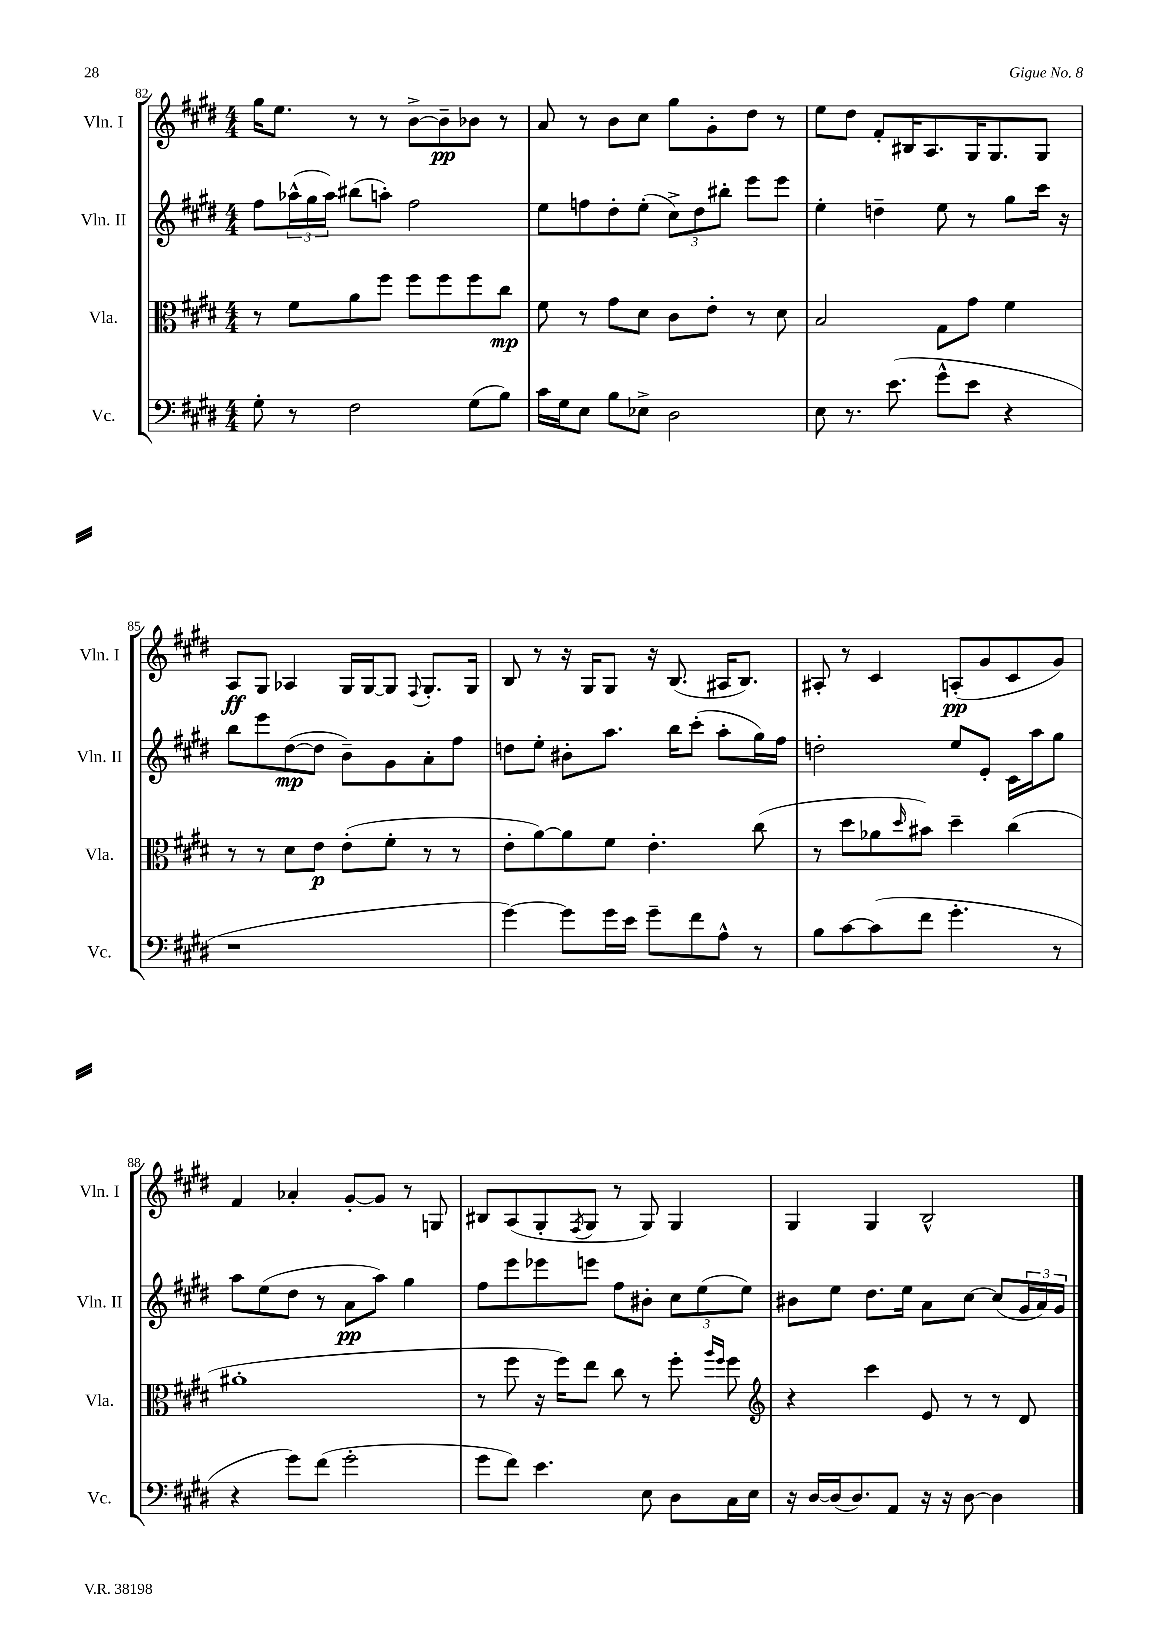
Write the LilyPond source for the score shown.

<<
\new StaffGroup <<
\new Staff = "s0" \with { instrumentName = "Vln. I" shortInstrumentName = "Vln. I" } {
    \clef treble \key e \major \numericTimeSignature \time 4/4
    gis''16 e''8. r8 r8 b'8~-> b'8--\pp bes'8 r8 |
    a'8 r8 b'8 cis''8 gis''8 gis'8-. dis''8 r8 |
    e''8 dis''8 fis'8-. bis16 a8. gis16 gis8. gis8 |
    a8\ff gis8 aes4 gis16 gis16~ gis8 \appoggiatura { fis8 } gis8.-. gis16 |
    b8 r8 r16 gis16 gis8 r16 b8.( ais16 b8.) |
    ais8-. r8 cis'4 a8-.\pp( gis'8 cis'8 gis'8) |
    fis'4 aes'4-. gis'8~-. gis'8 r8 g8 |
    bis8 a8( gis8-. \acciaccatura { fis8 } gis8 r8 gis8) gis4 |
    gis4 gis4 b2-^ \bar "|." |
}
\new Staff = "s1" \with { instrumentName = "Vln. II" shortInstrumentName = "Vln. II" } {
    \clef treble \key e \major \numericTimeSignature \time 4/4
    fis''8 \tuplet 3/2 { aes''16-^( gis''16 aes''16) } bis''8( a''8-.) fis''2 |
    e''8 f''8 dis''8-. e''8-.( \tuplet 3/2 { cis''8->) dis''8 bis''8-. } e'''8 e'''8 |
    e''4-. d''4-- e''8 r8 gis''8 cis'''16 r16 |
    b''8 e'''8 dis''8~\mp( dis''8 b'8--) gis'8 a'8-. fis''8 |
    d''8 e''8-. bis'8-. a''8. b''16 cis'''8-.( a''8-. gis''16) fis''16 |
    d''2-. e''8 e'8-. cis'16 a''16 gis''8 |
    a''8 e''8( dis''8 r8 a'8\pp a''8) gis''4 |
    fis''8 e'''8 ees'''8 e'''8 fis''8 bis'8-. \tuplet 3/2 { cis''8 e''8( e''8) } |
    bis'8 e''8 dis''8. e''16 a'8 cis''8~ cis''8( \tuplet 3/2 { gis'16 a'16) gis'16 } \bar "|." |
}
\new Staff = "s2" \with { instrumentName = "Vla." shortInstrumentName = "Vla." } {
    \clef alto \key e \major \numericTimeSignature \time 4/4
    r8 fis'8 a'8 fis''8 fis''8 fis''8 fis''8 cis''8\mp |
    fis'8 r8 gis'8 dis'8 cis'8 e'8-. r8 dis'8 |
    b2 gis8 gis'8 fis'4 |
    r8 r8 dis'8 e'8\p e'8-.( fis'8-. r8 r8 |
    e'8-. a'8~) a'8 fis'8 e'4.-. cis''8( |
    r8 dis''8 aes'8 \grace { dis''16 } bis'8) dis''4-- cis''4( |
    ais'1-. |
    r8 fis''8 r16 fis''16) e''8 cis''8 r8 fis''8-. \grace { a''16 fis''16 } fis''8 |
    \clef treble r4 cis'''4 e'8 r8 r8 dis'8 \bar "|." |
}
\new Staff = "s3" \with { instrumentName = "Vc." shortInstrumentName = "Vc." } {
    \clef bass \key e \major \numericTimeSignature \time 4/4
    gis8-. r8 fis2 gis8( b8) |
    cis'16 gis16 e8 b8 ees8-> dis2 |
    e8 r8. e'8.( gis'8-^ e'8 r4 |
    r1 |
    gis'4~) gis'8 gis'16 e'16 gis'8-- fis'8 a8-^ r8 |
    b8 cis'8~ cis'8( fis'8 gis'4.-. r8 |
    r4 gis'8) fis'8( gis'2-. |
    gis'8 fis'8) e'4. e8 dis8 cis16 e16 |
    r16 dis16~ dis16( dis8.) a,8 r16 r16 dis8~ dis4 \bar "|." |
}
>>
>>
\layout { \context { \Score currentBarNumber = #82 } }
